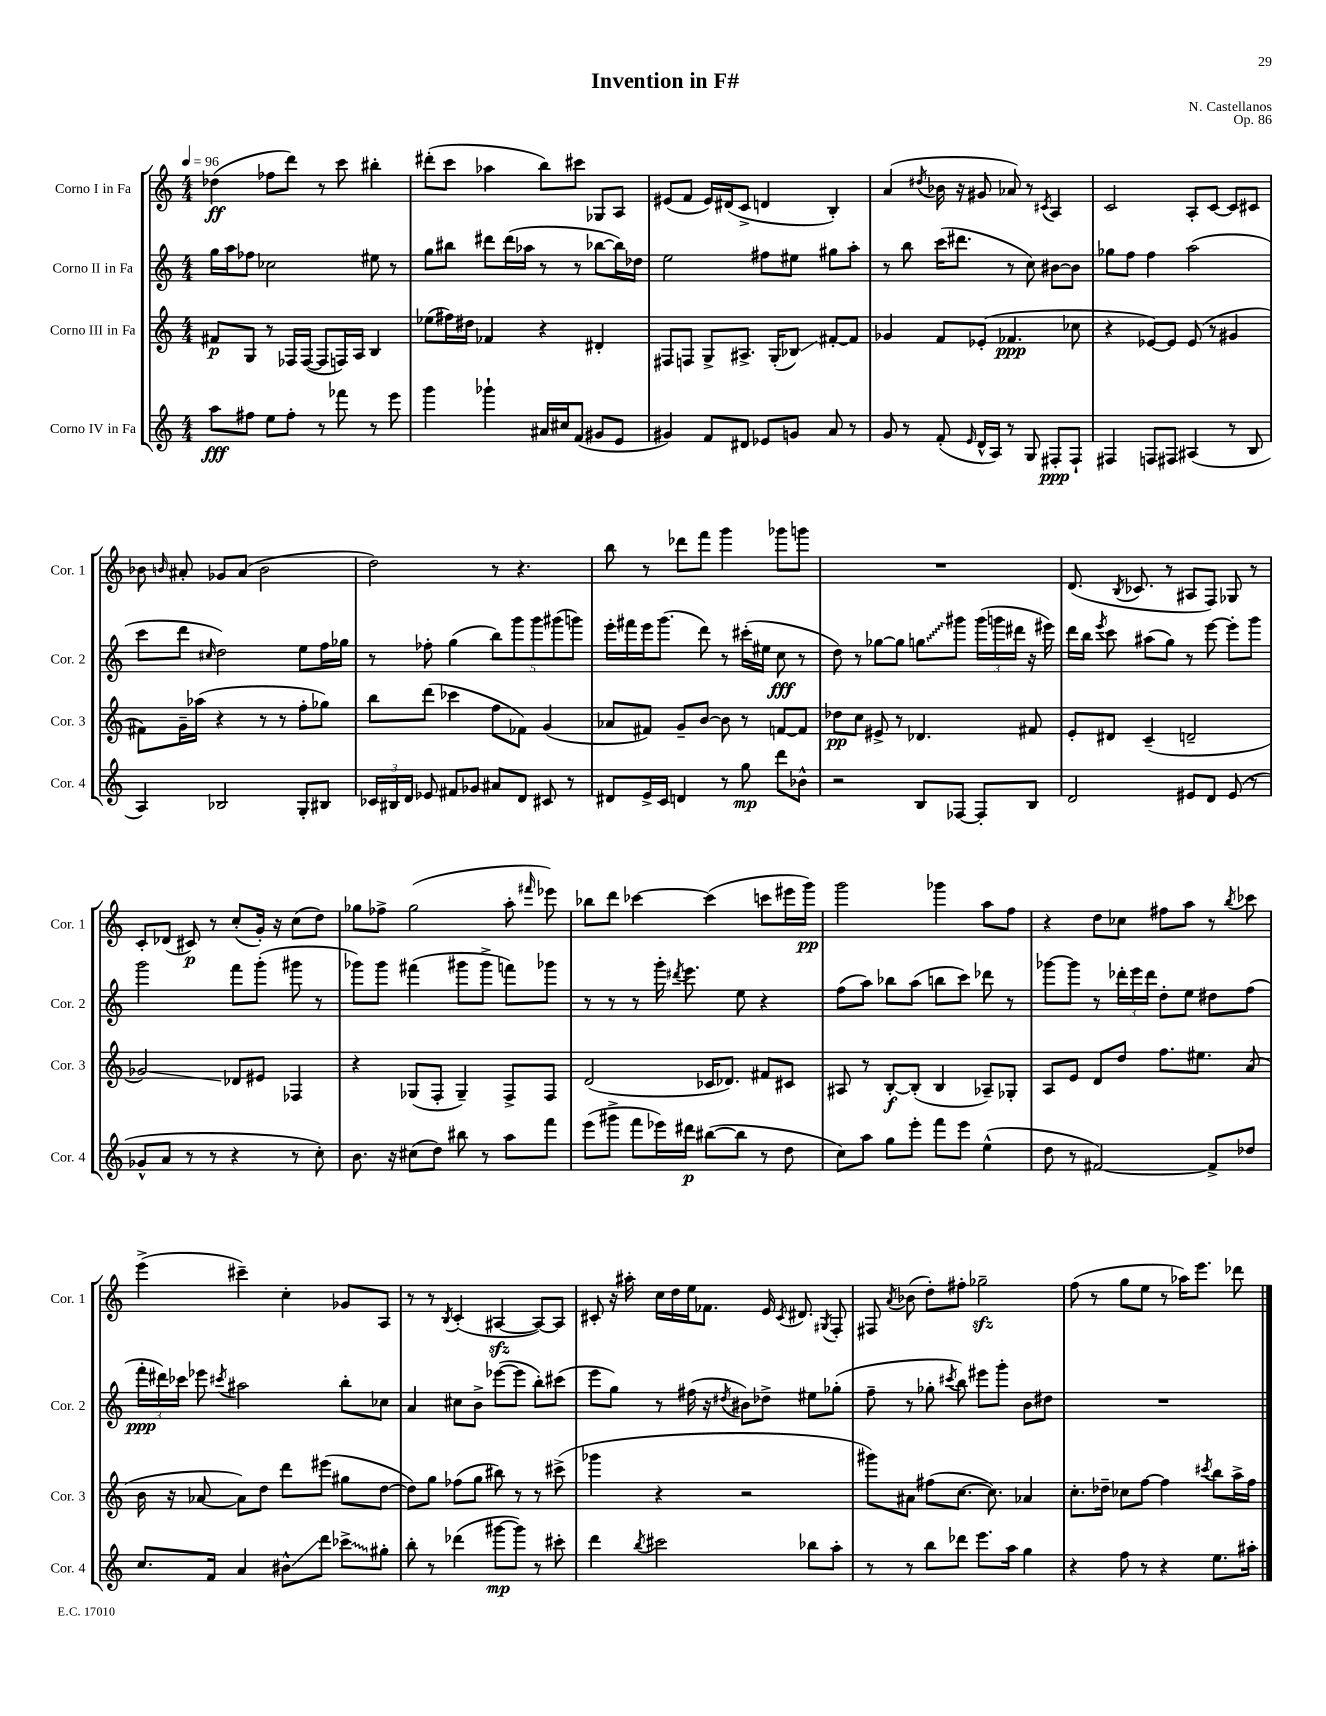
\header { title = "Invention in F#" composer = "N. Castellanos" opus = "Op. 86" }
<<
\new StaffGroup <<
\new Staff = "s0" \with { instrumentName = "Corno I in Fa" shortInstrumentName = "Cor. 1" } {
    \clef treble \key c \major \numericTimeSignature \time 4/4 \tempo 4 = 96
    \autoBeamOff des''4\ff( fes''8[ d'''8]) r8 c'''8 bis''4-. |
    dis'''8[-.( c'''8] aes''4 b''8[) cis'''8] ges8[ a8] |
    eis'8[( f'8] eis'16[) dis'16( c'8]-> d'4 b4-.) |
    a'4( \acciaccatura { dis''8 } bes'16 r16 gis'8 aes'8) r8 \acciaccatura { cis'8 } a4 |
    c'2 a8[-. c'8]~ c'8[ cis'8] |
    bes'8 \grace { b'16 } ais'8-. ges'8[ ais'8]( b'2 |
    d''2) r8 r4. |
    b''8 r8 des'''8[ f'''8] g'''4 ges'''8[ g'''8] |
    R1 |
    d'8.( \acciaccatura { b8 } ces'8. r8 ais8[ f8]) ges8 r8 |
    c'8[-. des'8]( cis'8\p) r8 c''8[-.( g'16]-.) r16 c''8[( d''8]) |
    ges''8[ fes''8]-> ges''2( a''8-. \grace { fis'''16 } ees'''8) |
    bes''8[ d'''8] ces'''4~ ces'''4( c'''8[ eis'''16 g'''16]\pp) |
    g'''2 ges'''4 a''8[ f''8] |
    r4 d''8[ ces''8] fis''8[ a''8] r8 \acciaccatura { b''8 } ces'''8 |
    e'''4->( cis'''4--) c''4-. ges'8[ a8] |
    r8 r8 \acciaccatura { b8 } c'4-.( ais4~\sfz ais8[~) ais8] |
    cis'8-. r16 ais''16-. c''16[ d''16 e''16 fes'8.] e'16 \acciaccatura { cis'8 } dis'8. \acciaccatura { gis8 } f8-. |
    fis8 \acciaccatura { a'8 } bes'8( d''8[-.) fis''8]-. ges''2--\sfz |
    f''8( r8 g''8[ e''8] r8 aes''16[) e'''8.] des'''8 \bar "|." |
}
\new Staff = "s1" \with { instrumentName = "Corno II in Fa" shortInstrumentName = "Cor. 2" } {
    \clef treble \key c \major \numericTimeSignature \time 4/4
    \autoBeamOff g''16[ a''16 fes''8] ces''2 eis''8 r8 |
    g''8[ bis''8] dis'''8[ dis'''16( aes''16] r8 r8 bes''8[~ bes''16) des''16] |
    e''2 fis''8[ eis''8] gis''8[ a''8]-. |
    r8 b''8 c'''16[( dis'''8.] r8 c''8) bis'8[~ bis'8] |
    ges''8[ f''8] f''4 a''2( |
    c'''8[ d'''8] \grace { cis''16 } d''2) e''8[ f''16 ges''16] |
    r8 fes''8-. g''4( \tuplet 5/4 { b''8[) g'''8 g'''8 gis'''8( g'''8]) } |
    e'''16[-. fis'''16 e'''16 g'''8.]( d'''8) r8 cis'''16[-.( eis''16] c''8\fff r8 |
    d''8) r8 ges''8[~ ges''8] \once \override Glissando.style = #'zigzag g''8[\glissando gis'''8] \tuplet 3/2 { gis'''16[( g'''16 dis'''16] } r16 eis'''16) |
    d'''16[ b''16] \acciaccatura { e'''8 } c'''8 ais''8[( g''8]) r8 e'''8~ e'''8[-. g'''8] |
    g'''2 f'''8[ g'''8]-.( gis'''8 r8 |
    ges'''8[) ges'''8] fis'''4( gis'''8[ gis'''8]-> f'''8[) ges'''8] |
    r8 r8 r8 g'''16-. \acciaccatura { dis'''8 } e'''8. e''8 r4 |
    f''8[( a''8]) bes''8[ a''8]( b''8[ c'''8]) des'''8 r8 |
    ges'''8[~ ges'''8] r8 \tuplet 3/2 { des'''16[-. e'''16 des'''16] } d''8[-. e''8] dis''8[ f''8]( |
    \tuplet 3/2 { f'''16[-.\ppp dis'''16) ces'''16] } ees'''8 \acciaccatura { cis'''8 } ais''2 b''8[-. ces''8] |
    a'4 cis''8[ b'8]-> ees'''8[~( ees'''8] b''8[-.) cis'''8]( |
    e'''8[ g''8]) r8 fis''16( r16 \acciaccatura { dis''8 } bis'8[) des''8]-> eis''8[ ges''8]-.( |
    f''8-- r8 ges''8-. \acciaccatura { cis'''8 } b''8) eis'''8[ g'''8]-. b'8[ dis''8] |
    R1 \bar "|." |
}
\new Staff = "s2" \with { instrumentName = "Corno III in Fa" shortInstrumentName = "Cor. 3" } {
    \clef treble \key c \major \numericTimeSignature \time 4/4
    \autoBeamOff fis'8[\p g8] r8 fes16[ fes16]~( fes8[ f16) a16] b4 |
    ees''8[( fis''16) dis''16] fes'4 r4 dis'4-. |
    fis8[ f8] g8[-> ais8.]-> g16[-.( bes8]\glissando) fis'8[~-. fis'8] |
    ges'4 f'8[ ees'8]-.( fes'4.\ppp ces''8 |
    r4 ees'8[~) ees'8] ees'8( r8 gis'4 |
    fis'8[) g'16-- aes''16]( r4 r8 r8 f''8[-. ges''8]) |
    b''8[ d'''8]( ces'''4 f''8[ fes'8]) g'4( |
    aes'8[ fis'8]) g'8[-- b'8]~ b'8 r8 f'8[~ f'8] |
    des''8[\pp c''8] eis'8-> r8 des'4. fis'8 |
    e'8[-. dis'8] c'4--( d'2-- |
    ges'2\glissando) des'8[ eis'8] fes4 |
    r4 ges8[( f8]-. ges4--) f8[-> f8] |
    d'2( ces'16[ des'8.]) fis'8[ cis'8] |
    ais8 r8 b8[~-.\f b8]-.( b4 aes8[--) ges8]-. |
    a8[ e'8] d'8[ d''8] f''8.[ eis''8.] a'8( |
    b'16 r16 aes'8~ aes'8[) d''8] d'''8[ eis'''8]( gis''8[ d''8]~ |
    d''8[) g''8] fes''8[( g''8] bis''8) r8 r8 cis'''8->( |
    ges'''4 r4 r2 |
    gis'''8[) ais'8] fis''8[( c''8.]~ c''8.) aes'4 |
    c''8.[-. des''16]-- ces''8[ f''8]~ f''4 \acciaccatura { cis'''8 } b''8[ a''16-> f''16] \bar "|." |
}
\new Staff = "s3" \with { instrumentName = "Corno IV in Fa" shortInstrumentName = "Cor. 4" } {
    \clef treble \key c \major \numericTimeSignature \time 4/4
    \autoBeamOff a''8[\fff fis''8] e''8[ fis''8]-. r8 fes'''8 r8 e'''8 |
    g'''4 ges'''4-! ais'16[ cis''16 f'8]( gis'8[ e'8] |
    gis'4) f'8[ dis'8] ees'8[ g'8] a'8 r8 |
    g'8 r8 f'8-.( \grace { e'16 } d'16[-^ a16]) r8 g8 fis8[-.\ppp fis8]-! |
    fis4 f8[ fis8] ais4( r8 b8 |
    a4) bes2 g8[-. bis8] |
    \tuplet 3/2 { ces'16[ bis16 d'16] } ees'8 fis'8[ ges'8] ais'8[ d'8] cis'8 r8 |
    dis'8[ e'16-> c'16] d'4 r8 g''8\mp d'''8[ bes'8]-^ |
    r2 b8[ fes8]~ fes8[-. b8] |
    d'2 eis'8[ d'8] eis'8( r8 |
    ges'8[-^ a'8] r8 r8 r4 r8 c''8-.) |
    b'8. r16 cis''8[( d''8]) bis''8 r8 a''8[ f'''8] |
    e'''8[( gis'''8]-> f'''8[ ees'''16) dis'''16]\p bis''8[~( bis''8] r8 d''8 |
    c''8[) a''8] g''8[ e'''8]-. f'''8[ e'''8] e''4-^( |
    d''8 r8 fis'2~) fis'8[-> des''8] |
    c''8.[ f'16] a'4 bis'8[-^\glissando d'''8] \once \override Glissando.style = #'zigzag ces'''8[->\glissando gis''8]-. |
    b''8-. r8 des'''4( gis'''8[~\mp gis'''8]) r8 cis'''8-. |
    d'''4 \acciaccatura { b''8 } cis'''2 bes''8[ a''8]-. |
    r8 r8 b''8[ des'''8] e'''8.[ a''16] g''4 |
    r4 f''8 r8 r4 e''8.[ ais''16]-. \bar "|." |
}
>>
>>
\layout { \context { \Score \remove "Bar_number_engraver" } }
